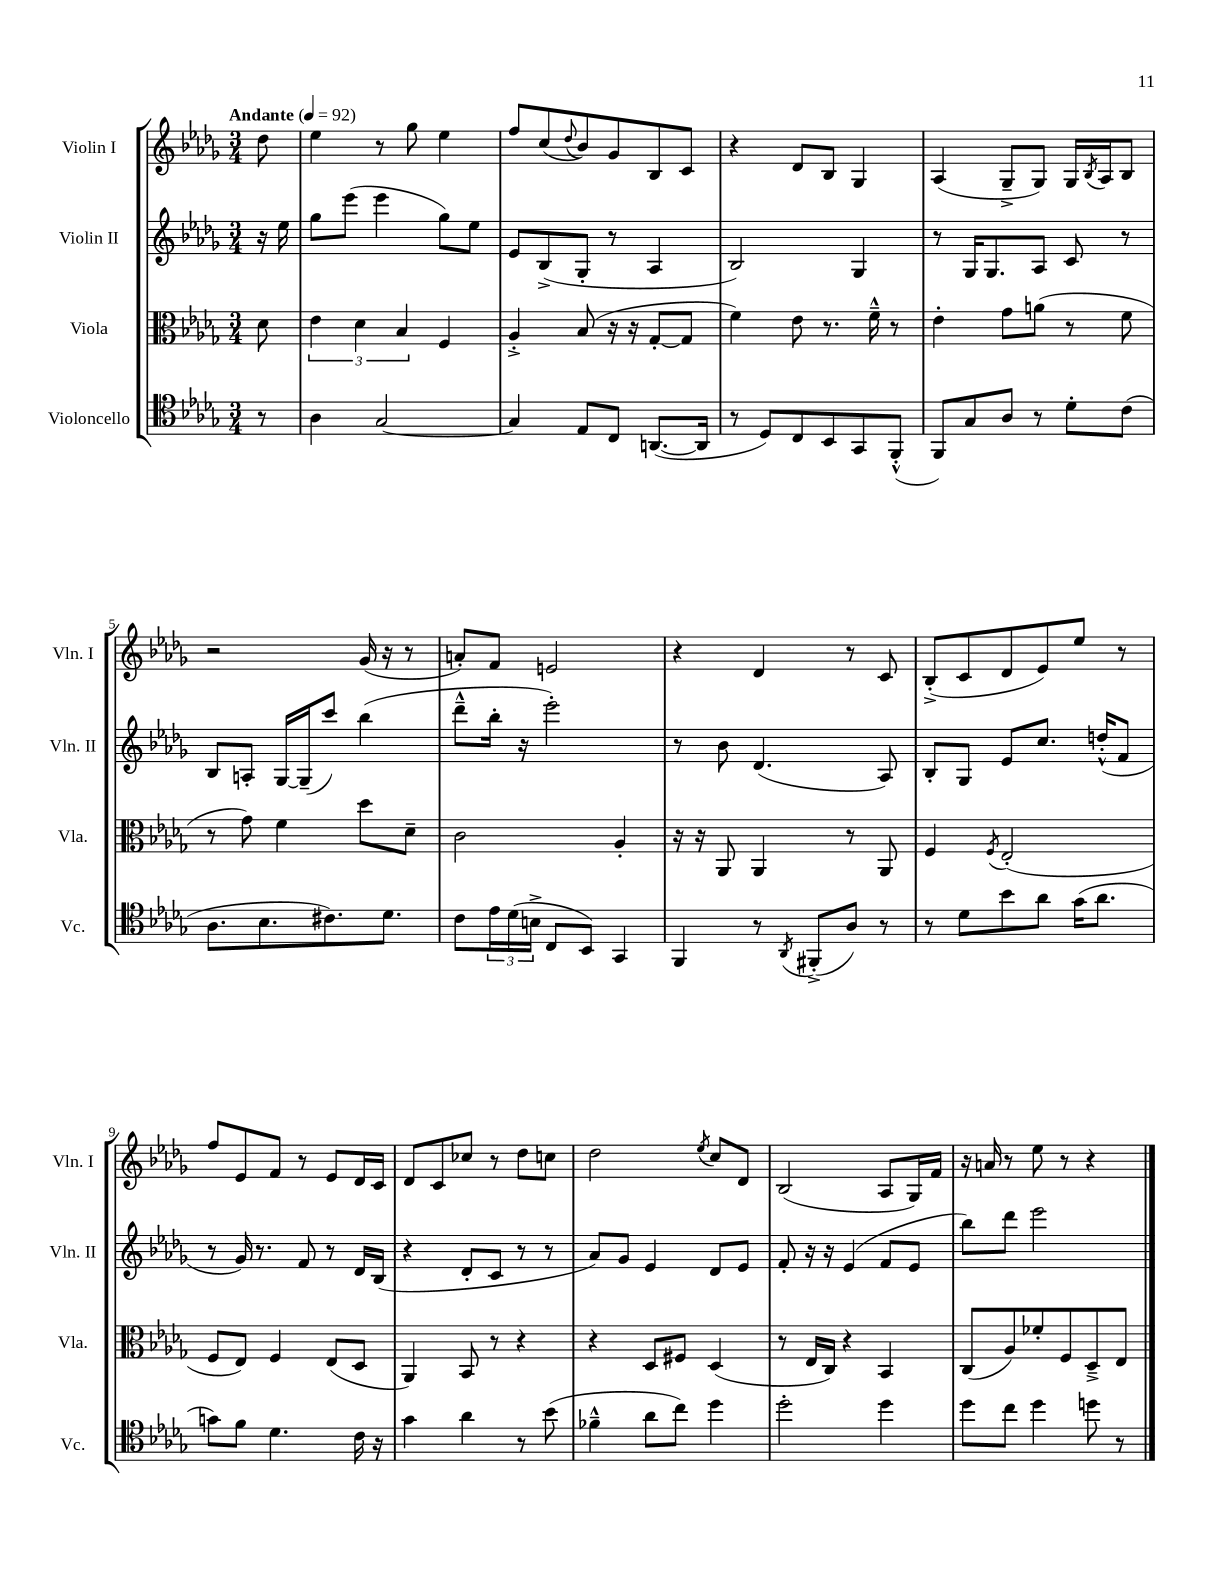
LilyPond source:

<<
\new StaffGroup <<
\new Staff = "s0" \with { instrumentName = "Violin I" shortInstrumentName = "Vln. I" } {
    \clef treble \key des \major \numericTimeSignature \time 3/4 \partial 8 \tempo "Andante" 4 = 92
    des''8 |
    ees''4 r8 ges''8 ees''4 |
    f''8 c''8( \appoggiatura { des''8 } bes'8) ges'8 bes8 c'8 |
    r4 des'8 bes8 ges4 |
    aes4( ges8---> ges8) ges16 \acciaccatura { bes8 } aes16 bes8 |
    r2 ges'16( r16 r8 |
    a'8-.) f'8 e'2 |
    r4 des'4 r8 c'8 |
    bes8-.->( c'8 des'8 ees'8) ees''8 r8 |
    f''8 ees'8 f'8 r8 ees'8 des'16 c'16 |
    des'8 c'8 ces''8 r8 des''8 c''8 |
    des''2 \acciaccatura { ees''8 } c''8 des'8 |
    bes2( aes8 ges16) f'16 |
    r16 a'16 r8 ees''8 r8 r4 \bar "|." |
}
\new Staff = "s1" \with { instrumentName = "Violin II" shortInstrumentName = "Vln. II" } {
    \clef treble \key des \major \numericTimeSignature \time 3/4 \partial 8
    r16 ees''16 |
    ges''8 ees'''8( ees'''4 ges''8) ees''8 |
    ees'8 bes8->( ges8-. r8 aes4 |
    bes2) ges4 |
    r8 ges16 ges8. aes8 c'8 r8 |
    bes8 a8-. ges16~ ges16--( c'''8) bes''4( |
    des'''8---^ bes''16-. r16 ees'''2-.) |
    r8 bes'8 des'4.( aes8) |
    bes8-. ges8 ees'8 c''8. d''16-.-^( f'8 |
    r8 ges'16) r8. f'8 r8 des'16 bes16( |
    r4 des'8-. c'8 r8 r8 |
    aes'8) ges'8 ees'4 des'8 ees'8 |
    f'8-. r16 r16 ees'4( f'8 ees'8 |
    bes''8) des'''8 ees'''2 \bar "|." |
}
\new Staff = "s2" \with { instrumentName = "Viola" shortInstrumentName = "Vla." } {
    \clef alto \key des \major \numericTimeSignature \time 3/4 \partial 8
    des'8 |
    \tuplet 3/2 { ees'4 des'4 bes4 } f4 |
    aes4-.-> bes8( r16 r16 ges8~-. ges8 |
    f'4) ees'8 r8. f'16---^ r8 |
    ees'4-. ges'8 a'8( r8 f'8 |
    r8 ges'8) f'4 des''8 des'8-- |
    c'2 aes4-. |
    r16 r16 aes,8 aes,4 r8 aes,8 |
    f4 \acciaccatura { f8 } ees2-.( |
    f8 ees8) f4 ees8( des8 |
    aes,4) bes,8 r8 r4 |
    r4 des8 fis8 des4( |
    r8 ees16 c16) r4 bes,4 |
    c8( aes8) fes'8-. f8 des8---> ees8 \bar "|." |
}
\new Staff = "s3" \with { instrumentName = "Violoncello" shortInstrumentName = "Vc." } {
    \clef tenor \key des \major \numericTimeSignature \time 3/4 \partial 8
    r8 |
    aes4 ges2~ |
    ges4 ees8 c8 a,8.~( a,16 |
    r8 des8) c8 bes,8 ges,8 f,8-.-^( |
    f,8) ges8 aes8 r8 des'8-. c'8( |
    aes8. bes8. cis'8.) des'8. |
    c'8 \tuplet 3/2 { ees'16 des'16( b16-> } c8 bes,8) ges,4 |
    f,4 r8 \acciaccatura { aes,8 } fis,8-.->( aes8) r8 |
    r8 des'8 bes'8 aes'8 ges'16( aes'8. |
    g'8) f'8 des'4. c'16 r16 |
    ges'4 aes'4 r8 bes'8( |
    fes'4---^ aes'8 c''8) des''4 |
    des''2-. des''4 |
    des''8 c''8 des''4 d''8 r8 \bar "|." |
}
>>
>>
